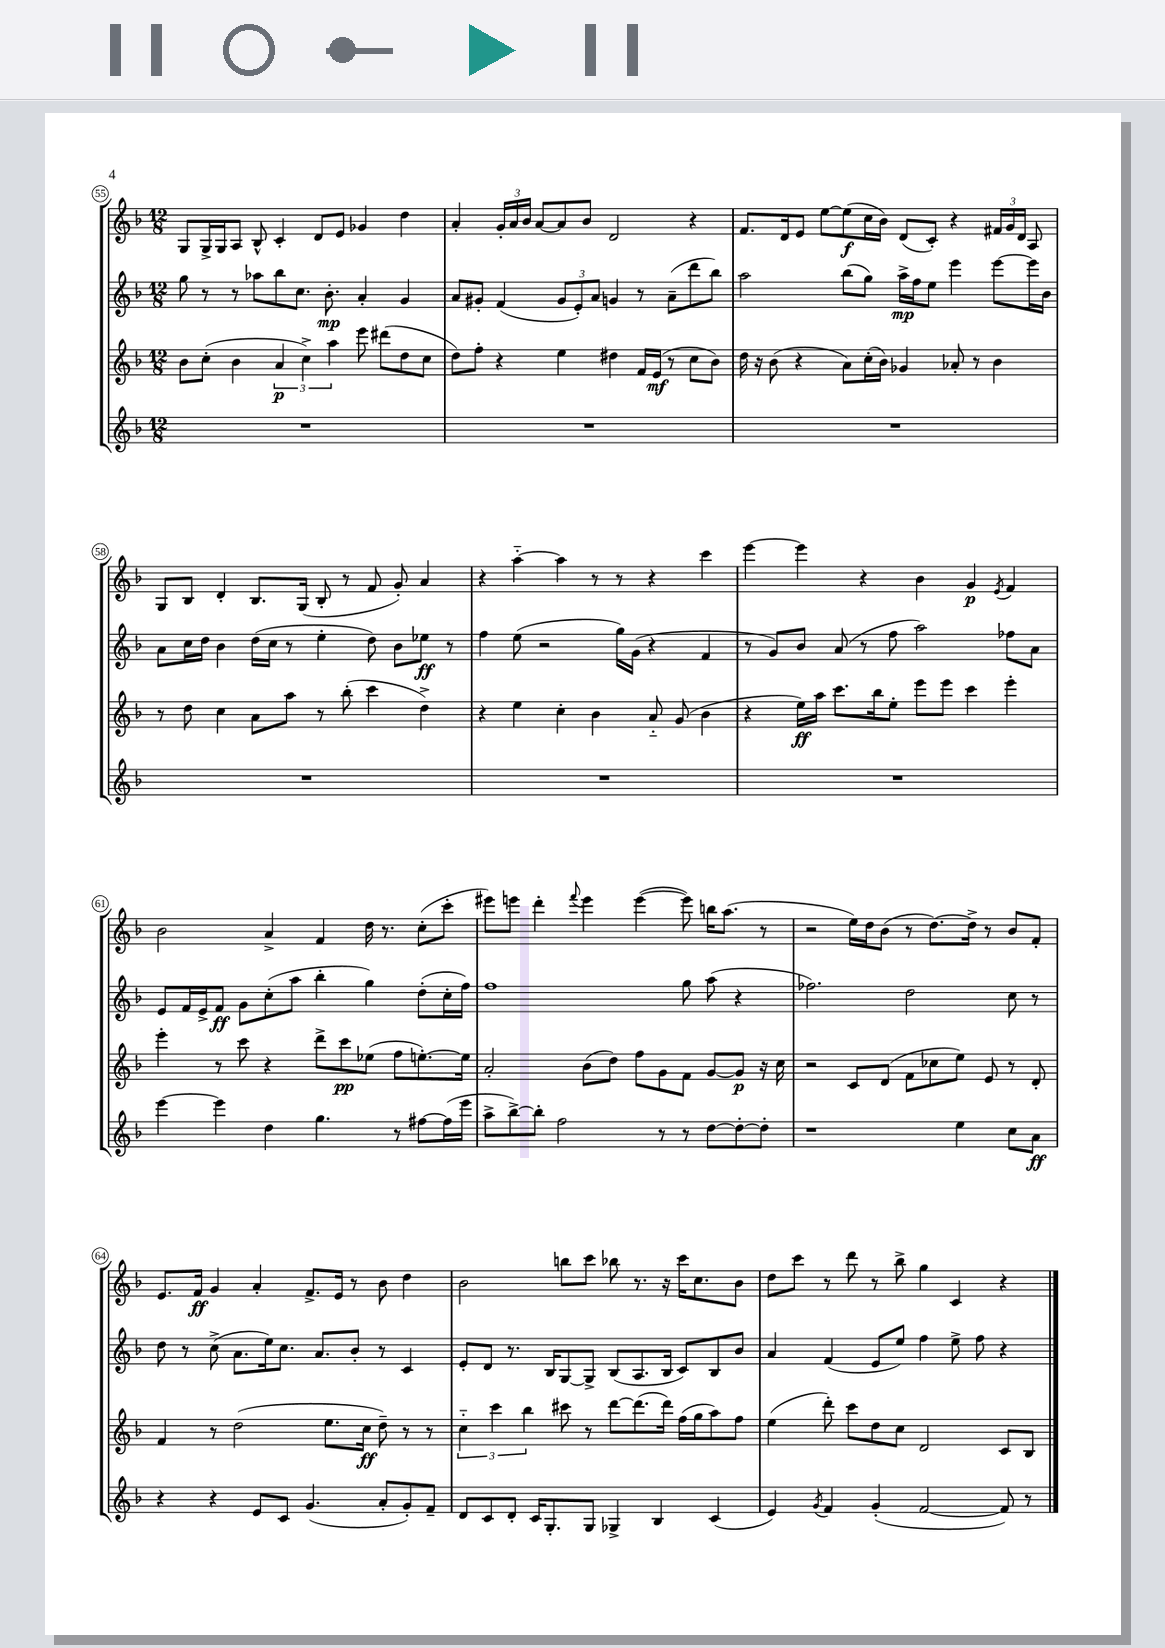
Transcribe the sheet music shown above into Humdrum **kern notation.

**kern	**dynam	**kern	**dynam	**kern	**dynam	**kern	**dynam
*part4	*part4	*part3	*part3	*part2	*part2	*part1	*part1
*staff4	*staff4	*staff3	*staff3	*staff2	*staff2	*staff1	*staff1
*clefG2	*	*clefG2	*	*clefG2	*	*clefG2	*
*k[b-]	*	*k[b-]	*	*k[b-]	*	*k[b-]	*
*M12/8	*	*M12/8	*	*M12/8	*	*M12/8	*
=55	=55	=55	=55	=55	=55	=55	=55
1.r	.	8b-\L	.	8gg\	.	8G/L	.
.	.	(8cc'\J	.	8r	.	16G^/L	.
.	.	.	.	.	.	16G/J	.
.	.	4b-\	.	8r	.	8A/J	.
.	.	.	.	8aa-X\L	.	8B-^^/	.
.	.	6a/	p	8bb-\	.	4c'/	.
.	.	.	.	8.cc\J	.	.	.
.	.	6cc^\)	.	.	.	.	.
.	.	.	.	.	.	8d/L	.
.	.	.	.	8.b-'\	mp	.	.
.	.	6aa\	.	.	.	.	.
.	.	.	.	.	.	8e/J	.
.	.	8eee\	.	4a'/	.	4g-X/	.
.	.	(8ddd#X\L	.	.	.	.	.
.	.	8dd\	.	4g/	.	4dd\	.
.	.	8cc\J	.	.	.	.	.
=56	=56	=56	=56	=56	=56	=56	=56
1.r	.	8dd\L)	.	8a/L	.	4a'/	.
.	.	8ff'\J	.	8g#X'/J	.	.	.
.	.	4r	.	(4f/	.	24g'/LL	.
.	.	.	.	.	.	24a/	.
.	.	.	.	.	.	24b-/JJ	.
.	.	.	.	.	.	[8a/L	.
.	.	4ee\	.	12g#/L	.	8a/]	.
.	.	.	.	12e'/)	.	.	.
.	.	.	.	.	.	8b-/J	.
.	.	.	.	12a/J	.	.	.
.	.	4dd#X\	.	4gn/	.	2d/	.
.	.	16f/LL	.	8r	.	.	.
.	.	(16e/JJ	mf	.	.	.	.
.	.	8r	.	(8a~\L	.	.	.
.	.	8cc\L	.	8ddd\	.	4r	.
.	.	8b-\J)	.	8bb-\J)	.	.	.
=57	=57	=57	=57	=57	=57	=57	=57
1.r	.	16dd\	.	2aa\	.	8.f/L	.
.	.	16r	.	.	.	.	.
.	.	(8b-\	.	.	.	.	.
.	.	.	.	.	.	16d/k	.
.	.	4r	.	.	.	8e/J	.
.	.	.	.	.	.	[8ee\L	.
.	.	8a\L)	.	(8bb-\L	.	(8ee\]	f
.	.	(16cc'\L	.	8gg\J)	.	16cc\L	.
.	.	16b-\JJ)	.	.	.	16b-\JJ)	.
.	.	4g-X/	.	16aa^\LL	mp	(8d/L	.
.	.	.	.	16ff\J	.	.	.
.	.	.	.	8ee\J	.	8c'/J)	.
.	.	8a-X'/	.	4eee\	.	4r	.
.	.	8r	.	.	.	.	.
.	.	4b-\	.	[8eee\L	.	24f#X/LL	.
.	.	.	.	.	.	24g/	.
.	.	.	.	.	.	24d/JJ	.
.	.	.	.	16eee\L]	.	8A/	.
.	.	.	.	16b-\JJ	.	.	.
!!LO:LB:g=z
=58	=58	=58	=58	=58	=58	=58	=58
1.r	.	8r	.	8a\L	.	8G/L	.
.	.	8dd\	.	16cc\L	.	8B-/J	.
.	.	.	.	16dd\JJ	.	.	.
.	.	4cc\	.	4b-\	.	4d'/	.
.	.	8a\L	.	(16dd\LL	.	8.B-/L	.
.	.	.	.	16cc\JJ	.	.	.
.	.	8aa\J	.	8r	.	.	.
.	.	.	.	.	.	(16G/Jk	.
.	.	8r	.	4ee'\	.	8B-'/	.
.	.	(8bb-'\	.	.	.	8r	.
.	.	4ccc\	.	8dd\)	.	8f/	.
.	.	.	.	8b-\L	.	8g'/)	.
.	.	4dd^\)	.	8ee-X\J	ff	4a/	.
.	.	.	.	8r	.	.	.
=59	=59	=59	=59	=59	=59	=59	=59
1.r	.	4r	.	4ff\	.	4r	.
.	.	4ee\	.	(8ee\	.	[4aa\	.
.	.	.	.	2r	.	.	.
.	.	4cc'\	.	.	.	4aa\]	.
.	.	4b-\	.	.	.	8r	.
.	.	.	.	16gg\LL)	.	8r	.
.	.	.	.	(16g\JJ	.	.	.
.	.	8a/	.	4r	.	4r	.
.	.	(8g/	.	.	.	.	.
.	.	4b-\	.	4f/	.	4ccc\	.
=60	=60	=60	=60	=60	=60	=60	=60
1.r	.	4r	.	8r	.	[4eee\	.
.	.	.	.	8g/L)	.	.	.
.	.	16ee\LL)	ff	8b-/J	.	4eee\]	.
.	.	16aa\JJ	.	.	.	.	.
.	.	8.ccc\L	.	(8a/	.	.	.
.	.	.	.	8r	.	4r	.
.	.	16bb-\k	.	.	.	.	.
.	.	8ee'\J	.	8ff\	.	.	.
.	.	8eee\L	.	2aa\)	.	4b-\	.
.	.	8eee\J	.	.	.	.	.
.	.	4ccc\	.	.	.	4g/	p
.	.	.	.	.	.	8qe/	.
.	.	4eee'\	.	8ff-X\L	.	4f/	.
.	.	.	.	8a\J	.	.	.
!!LO:LB:g=z
=61	=61	=61	=61	=61	=61	=61	=61
[4eee\	.	4eee'\	.	8e/L	.	2b-\	.
.	.	.	.	16f/L	.	.	.
.	.	.	.	16e^/J	.	.	.
4eee\]	.	8r	.	8f/J	ff	.	.
.	.	8ccc\	.	8g\L	.	.	.
4dd\	.	4r	.	(8cc'\	.	4a^/	.
.	.	.	.	8aa\J	.	.	.
4.gg\	.	8ddd^\L	.	4bb-'\	.	4f/	.
.	.	8ccc\	pp	.	.	.	.
.	.	(8ee-X\J	.	4gg\)	.	16dd\	.
.	.	.	.	.	.	8.r	.
8r	.	8ff\L	.	.	.	.	.
[8ff#X\L	.	[8.een'\)	.	(8dd'\L	.	(8cc'\L	.
(16ff#\L]	.	.	.	16cc'\L	.	8ccc'\J	.
16eee\JJ	.	16ee\Jk]	.	16ff\JJ)	.	.	.
=62	=62	=62	=62	=62	=62	=62	=62
8aa^\L	.	2a'/	.	1ff	.	8eee#X\L)	.
[8bb-^\)	.	.	.	.	.	8eeen\J	.
8bb-'\J]	.	.	.	.	.	4ddd'\	.
2ff\	.	.	.	.	.	.	.
.	.	.	.	.	.	8qqfff/	.
.	.	(8b-\L	.	.	.	4eee\	.
.	.	8dd\J)	.	.	.	.	.
.	.	8ff\L	.	.	.	([4eee\	.
8r	.	8g\	.	.	.	.	.
8r	.	8f\J	.	8gg\	.	8eee\])	.
[8dd\L	.	[8g/L	.	(8aa\	.	16bbn\KL	.
.	.	.	.	.	.	(8.aa\J	.
8dd'\_	.	8g/J]	p	4r	.	.	.
8dd'\J]	.	16r	.	.	.	8r	.
.	.	16cc\	.	.	.	.	.
=63	=63	=63	=63	=63	=63	=63	=63
1r	.	2r	.	2.ff-X\)	.	2r	.
.	.	8c/L	.	.	.	16ee\LL)	.
.	.	.	.	.	.	16dd\J	.
.	.	(8d/J	.	.	.	(8b-\J	.
.	.	8f\L	.	2dd\	.	8r	.
.	.	8cc-X\	.	.	.	[8.dd\L)	.
4ee\	.	8ee\J)	.	.	.	.	.
.	.	.	.	.	.	16dd^\Jk]	.
.	.	8e/	.	.	.	8r	.
8cc\L	.	8r	.	8cc\	.	8b-/L	.
8a\J	ff	8d'/	.	8r	.	8f'/J	.
!!LO:LB:g=z
=64	=64	=64	=64	=64	=64	=64	=64
4r	.	4f/	.	8dd\	.	8.e/L	.
.	.	.	.	8r	.	.	.
.	.	.	.	.	.	16f/Jk	ff
4r	.	8r	.	(8cc^\	.	4g/	.
.	.	(2dd\	.	8.a\L	.	.	.
8e/L	.	.	.	.	.	4a'/	.
.	.	.	.	16ee\k)	.	.	.
8c/J	.	.	.	8.cc\J	.	.	.
(4.g/	.	.	.	.	.	8.f^/L	.
.	.	.	.	8.a/L	.	.	.
.	.	8.ee\L	.	.	.	.	.
.	.	.	.	.	.	16e/Jk	.
.	.	.	.	8b-'/J	.	8r	.
.	.	16cc\Jk	ff	.	.	.	.
8a'/L	.	8dd~\)	.	8r	.	8b-\	.
8g'/)	.	8r	.	4c/	.	4dd\	.
8f~/J	.	8r	.	.	.	.	.
=65	=65	=65	=65	=65	=65	=65	=65
8d/L	.	6cc\	.	8e'/L	.	2b-\	.
8c/	.	.	.	8d/J	.	.	.
.	.	6ccc\	.	.	.	.	.
8d'/J	.	.	.	8.r	.	.	.
.	.	6bb-\	.	.	.	.	.
16c/KL	.	.	.	.	.	.	.
8.G'/	.	.	.	16B-/KL	.	.	.
.	.	8ccc#X\	.	[8G/	.	8bbn\L	.
8G/J	.	8r	.	8G^/J]	.	8ccc\J	.
4G-X^/	.	[8ddd\L	.	(8B-/L	.	8bb-X\	.
.	.	(8.ddd\]	.	8.A/	.	8.r	.
4B-/	.	.	.	.	.	.	.
.	.	16ddd\Jk)	.	16B-/Jk	.	16r	.
.	.	(16ff\LL	.	8c/L)	.	16ccc\KL	.
.	.	16gg\J	.	.	.	8.cc\	.
(4c/	.	8aa\)	.	8B-/	.	.	.
.	.	8ff\J	.	8b-/J	.	8b-\J	.
=66	=66	=66	=66	=66	=66	=66	=66
4e/)	.	(4ee\	.	4a/	.	8dd\L	.
.	.	.	.	.	.	8ccc\J	.
8qg/	.	.	.	.	.	.	.
4f/	.	8ddd'\)	.	(4f/	.	8r	.
.	.	8ccc\L	.	.	.	8ddd\	.
(4g'/	.	8dd\	.	8e/L	.	8r	.
.	.	8cc\J	.	8ee/J)	.	8bb-^\	.
[2f/	.	2d/	.	4ff\	.	4gg\	.
.	.	.	.	8ee^\	.	4c/	.
.	.	.	.	8ff\	.	.	.
8f/])	.	8c/L	.	4r	.	4r	.
8r	.	8B-/J	.	.	.	.	.
==	==	==	==	==	==	==	==
*-	*-	*-	*-	*-	*-	*-	*-
